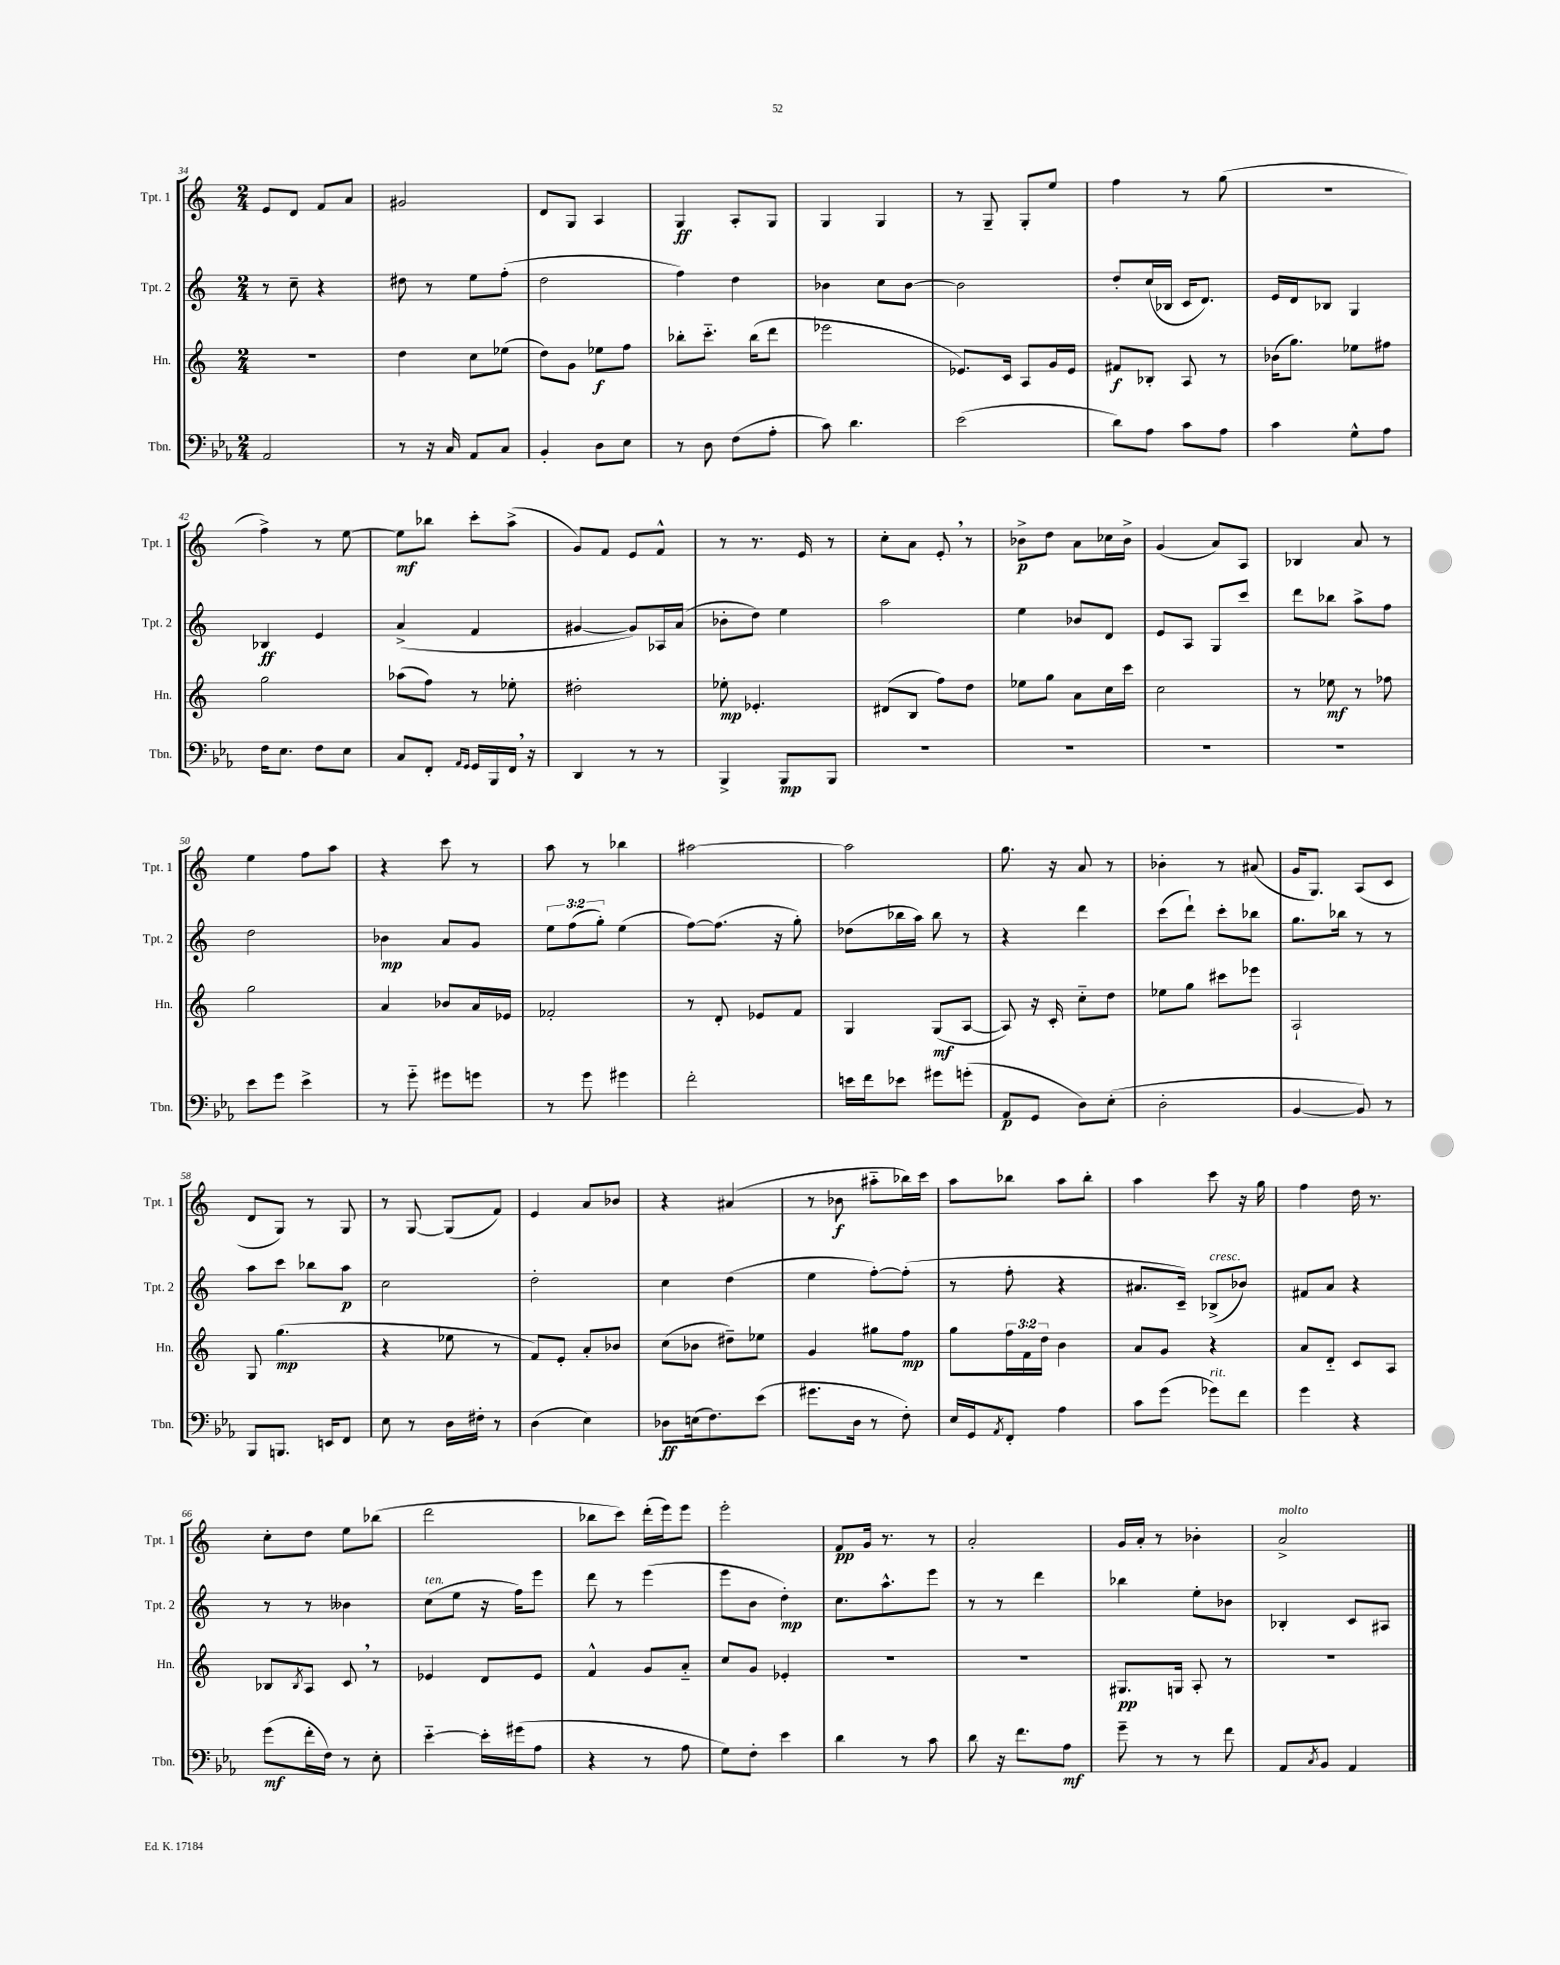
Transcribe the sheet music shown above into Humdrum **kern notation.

**kern	**kern	**kern	**kern
*staff4	*staff3	*staff2	*staff1
*clefF4	*clefG2	*clefG2	*clefG2
*k[b-e-a-]	*k[]	*k[]	*k[]
*M2/4	*M2/4	*M2/4	*M2/4
2AA-/	2r	8r	8e/L
.	.	8cc~\	8d/J
.	.	4r	8f/L
.	.	.	8a/J
=	=	=	=
8r	4dd\	8dd#\	2g#/
16r	.	8r	.
16C/	.	.	.
8AA-/L	8cc\L	8ee\L	.
8C/J	(8ee-\J	(8ff'\J	.
=	=	=	=
4BB-'/	8dd\L)	2dd\	8d/L
.	8g\J	.	8G/J
8D\L	8ee-\L	.	4A/
8E-\J	8ff\J	.	.
=	=	=	=
8r	8bb-'\L	4ff\)	4G/
8D\	8.ccc'~\J	.	.
(8F\L	.	4dd\	8A'/L
.	(16bb-\LK	.	.
8A-'\J	8ddd\J	.	8G/J
=	=	=	=
8c\)	2eee-\	4b-\	4G/
4.d\	.	.	.
.	.	8cc\L	4G/
.	.	[8b-\J	.
=	=	=	=
(2e-\	8.e-/L)	2b-\]	8r
.	.	.	8G~/
.	16c/Jk	.	.
.	8A/L	.	8G'/L
.	16g/L	.	8ee/J
.	16e-/JJ	.	.
=	=	=	=
8d\L)	8f#/L	8dd'/L	4ff\
8A-\J	8B-'/J	(16cc/L	.
.	.	16B-/JJ	.
8c\L	8A/	16c/LK	8r
.	.	8.d/J)	.
8A-\J	8r	.	(8gg\
=	=	=	=
4c\	(16b-\LK	16e/LL	2r
.	8.gg\J)	16d/J	.
.	.	8B-/J	.
8G^^\L	8ee-\L	4G/	.
8A-\J	8ff#\J	.	.
=	=	=	=
16F\LK	2gg\	4B-/	4ff^\)
8.E-\J	.	.	.
8F\L	.	4e/	8r
8E-\J	.	.	[8ee\
=	=	=	=
8C/L	(8aa-\L	(4a^/	8ee\]L
8FF'/J	8ff\J)	.	8bb-\J
16qqAA-/LL	.	.	.
16qqGG/JJ	.	.	.
16GG/LL	8r	4f/	8ccc'\L
16BBB-/	.	.	.
16FF/JJ	8ee-'\	.	(8aa^\J
16r	.	.	.
=	=	=	=
4DD/	2dd#'\	[4g#/	8g/L)
.	.	.	8f/J
8r	.	8g#/]L)	8e/L
8r	.	16A-/L	8f^^/J
.	.	(16a/JJ	.
=	=	=	=
4BBB-^/	8ee-'\	8b-'\L	8r
.	4.e-'/	8dd\J)	8.r
8BBB-/L	.	4ee\	.
.	.	.	16e/
8BBB-/J	.	.	8r
=	=	=	=
2r	(8d#/L	2aa\	8cc'\L
.	8B/J	.	8a\J
.	8ff\L)	.	8e'/
.	8dd\J	.	8r
=	=	=	=
2r	8ee-\L	4ee\	8b-^\L
.	8gg\J	.	8dd\J
.	8a\L	8b-/L	8a\L
.	16cc\L	8d/J	16cc-\L
.	16ccc\JJ	.	16b-^\JJ
=	=	=	=
2r	2cc\	8e/L	(4g/
.	.	8A/J	.
.	.	8G/L	8a/L)
.	.	8ccc/J	8A/J
=	=	=	=
2r	8r	8ddd\L	4B-/
.	8ee-\	8bb-\J	.
.	8r	8aa^\L	8a/
.	8ff-\	8ff\J	8r
=	=	=	=
8e-\L	2gg\	2dd\	4ee\
8g\J	.	.	.
4e-^\	.	.	8ff\L
.	.	.	8aa\J
=	=	=	=
8r	4a/	4b-\	4r
8g'~\	.	.	.
8g#\L	8b-/L	8a/L	8ccc\
8g\J	16a/L	8g/J	8r
.	16e-/JJ	.	.
=	=	=	=
8r	2f-'/	12ee\L	8aa\
.	.	(12ff\	.
8g\	.	.	8r
.	.	12gg'\J)	.
4g#\	.	(4ee\	4bb-\
=	=	=	=
2f'\	8r	[8ff\L)	[2aa#\
.	8d'/	(8.ff\]J	.
.	8e-/L	.	.
.	.	16r	.
.	8f/J	8gg'\)	.
=	=	=	=
16e\LL	4G/	(8dd-\L	2aa#\]
16f\J	.	.	.
8e-\J	.	16bb-\L	.
.	.	16aa\JJ)	.
8g#\L	(8G/L	8bb-\	.
(8g'\J	[8A/J	8r	.
=	=	=	=
8AA-/L	8A/])	4r	8.gg\
8GG/J	16r	.	.
.	16c'/	.	16r
8D\L)	8cc'~\L	4ddd\	8a/
(8E-'\J	8dd\J	.	8r
=	=	=	=
2D'\	8ee-\L	(8ccc\L	4b-'\
.	8gg\J	8ddd`\J)	.
.	8ccc#\L	8ccc'\L	8r
.	8eee-\J	8bb-\J	(8a#/
=	=	=	=
[4BB-/	2A`/	8.gg\L	16g/LK
.	.	.	8.G/J)
.	.	16bb-\Jk	.
8BB-/])	.	8r	(8A/L
8r	.	8r	8c/J
=	=	=	=
8BBB-/L	8G/	8aa\L	8d/L
8.BBB/J	(4.gg\	8ccc\J	8G/J)
.	.	8bb-\L	8r
16EE/LK	.	.	.
8FF/J	.	8aa\J	8G/
=	=	=	=
8E-\	4r	2cc\	8r
8r	.	.	[8G/
16D\LL	8ee-\	.	(8G/]L
16F#'\JJ	.	.	.
8r	8r	.	8f/J)
=	=	=	=
(4D\	8f/L)	2dd'\	4e/
.	8e'/J	.	.
4E-\)	8a'/L	.	8a/L
.	8b-/J	.	8b-/J
=	=	=	=
8D-\L	(8cc\L	4cc\	4r
(16E\k	8b-\J	.	.
8.F\)	.	.	.
.	8dd#~\L)	(4dd\	(4a#/
(8e-\J	8ee-\J	.	.
=	=	=	=
8.g#\L	4g/	4ee\	8r
.	.	.	8b-\
16D\Jk	.	.	.
8r	8gg#\L	[8ff'\L)	8aa#'~\L
8F'\)	8ff\J	(8ff'\]J	16bb-\L)
.	.	.	16ccc\JJ
=	=	=	=
16E-/LL	8gg\L	8r	8aa\L
16GG/J	.	.	.
8qAA-/	.	.	.
8FF'/J	24ff\L	8ff'\	8bb-\J
.	24f\	.	.
.	24dd\JJ	.	.
4A-\	4b\	4r	8aa\L
.	.	.	8bb-'\J
=	=	=	=
8c\L	8a/L	8.a#/L	4aa\
(8g\J	8g/J	.	.
.	.	16c~/Jk)	.
8g-\L)	4r	(8B-^/L	8ccc\
8f\J	.	8b-/J)	16r
.	.	.	16gg\
=	=	=	=
4g\	8a/L	8f#/L	4ff\
.	8d'~/J	8a/J	.
4r	8c/L	4r	16dd\
.	.	.	8.r
.	8A/J	.	.
=	=	=	=
(8g\L	8B-/L	8r	8cc'\L
.	8qB-/	.	.
16f'\L	8A/J	8r	8dd\J
16F\JJ)	.	.	.
8r	8c/	4b--\	8ee\L
8E-'\	8r	.	(8bb-\J
=	=	=	=
[4e-'~\	4e-/	(8cc\L	2ddd\
.	.	8ee\J	.
16e-'\]LL	8d/L	16r	.
(16g#\J	.	16ff\LK)	.
8A-\J	8e-/J	8eee\J	.
=	=	=	=
4r	4f^^/	8ddd\	8bb-\L
.	.	8r	8ccc\J)
8r	8g/L	(4eee\	(16ddd'\LL
.	.	.	16eee\J)
8A-\	8a'~/J	.	8eee\J
=	=	=	=
8G\L)	8cc/L	8eee\L	2eee'\
8F'\J	8g/J	8b\J	.
4e-\	4e-'/	4dd'\)	.
=	=	=	=
4d\	2r	8.cc\L	8f/L
.	.	.	16g/Jk
.	.	8.aa^^\	8.r
8r	.	.	.
8c\	.	8eee\J	8r
=	=	=	=
8d\	2r	8r	2a'/
16r	.	8r	.
8.f\L	.	.	.
.	.	4ddd\	.
8A-\J	.	.	.
=	=	=	=
8g~\	8.G#/L	4bb-\	16g/LL
.	.	.	16a'/JJ
8r	.	.	8r
.	16G/Jk	.	.
8r	8A'/	8ee'\L	4b-'\
8f\	8r	8b-\J	.
=	=	=	=
8AA-/L	2r	4B-'/	2a^/
8qC/	.	.	.
8BB-/J	.	.	.
4AA-/	.	8c/L	.
.	.	8A#/J	.
==	==	==	==
*-	*-	*-	*-
